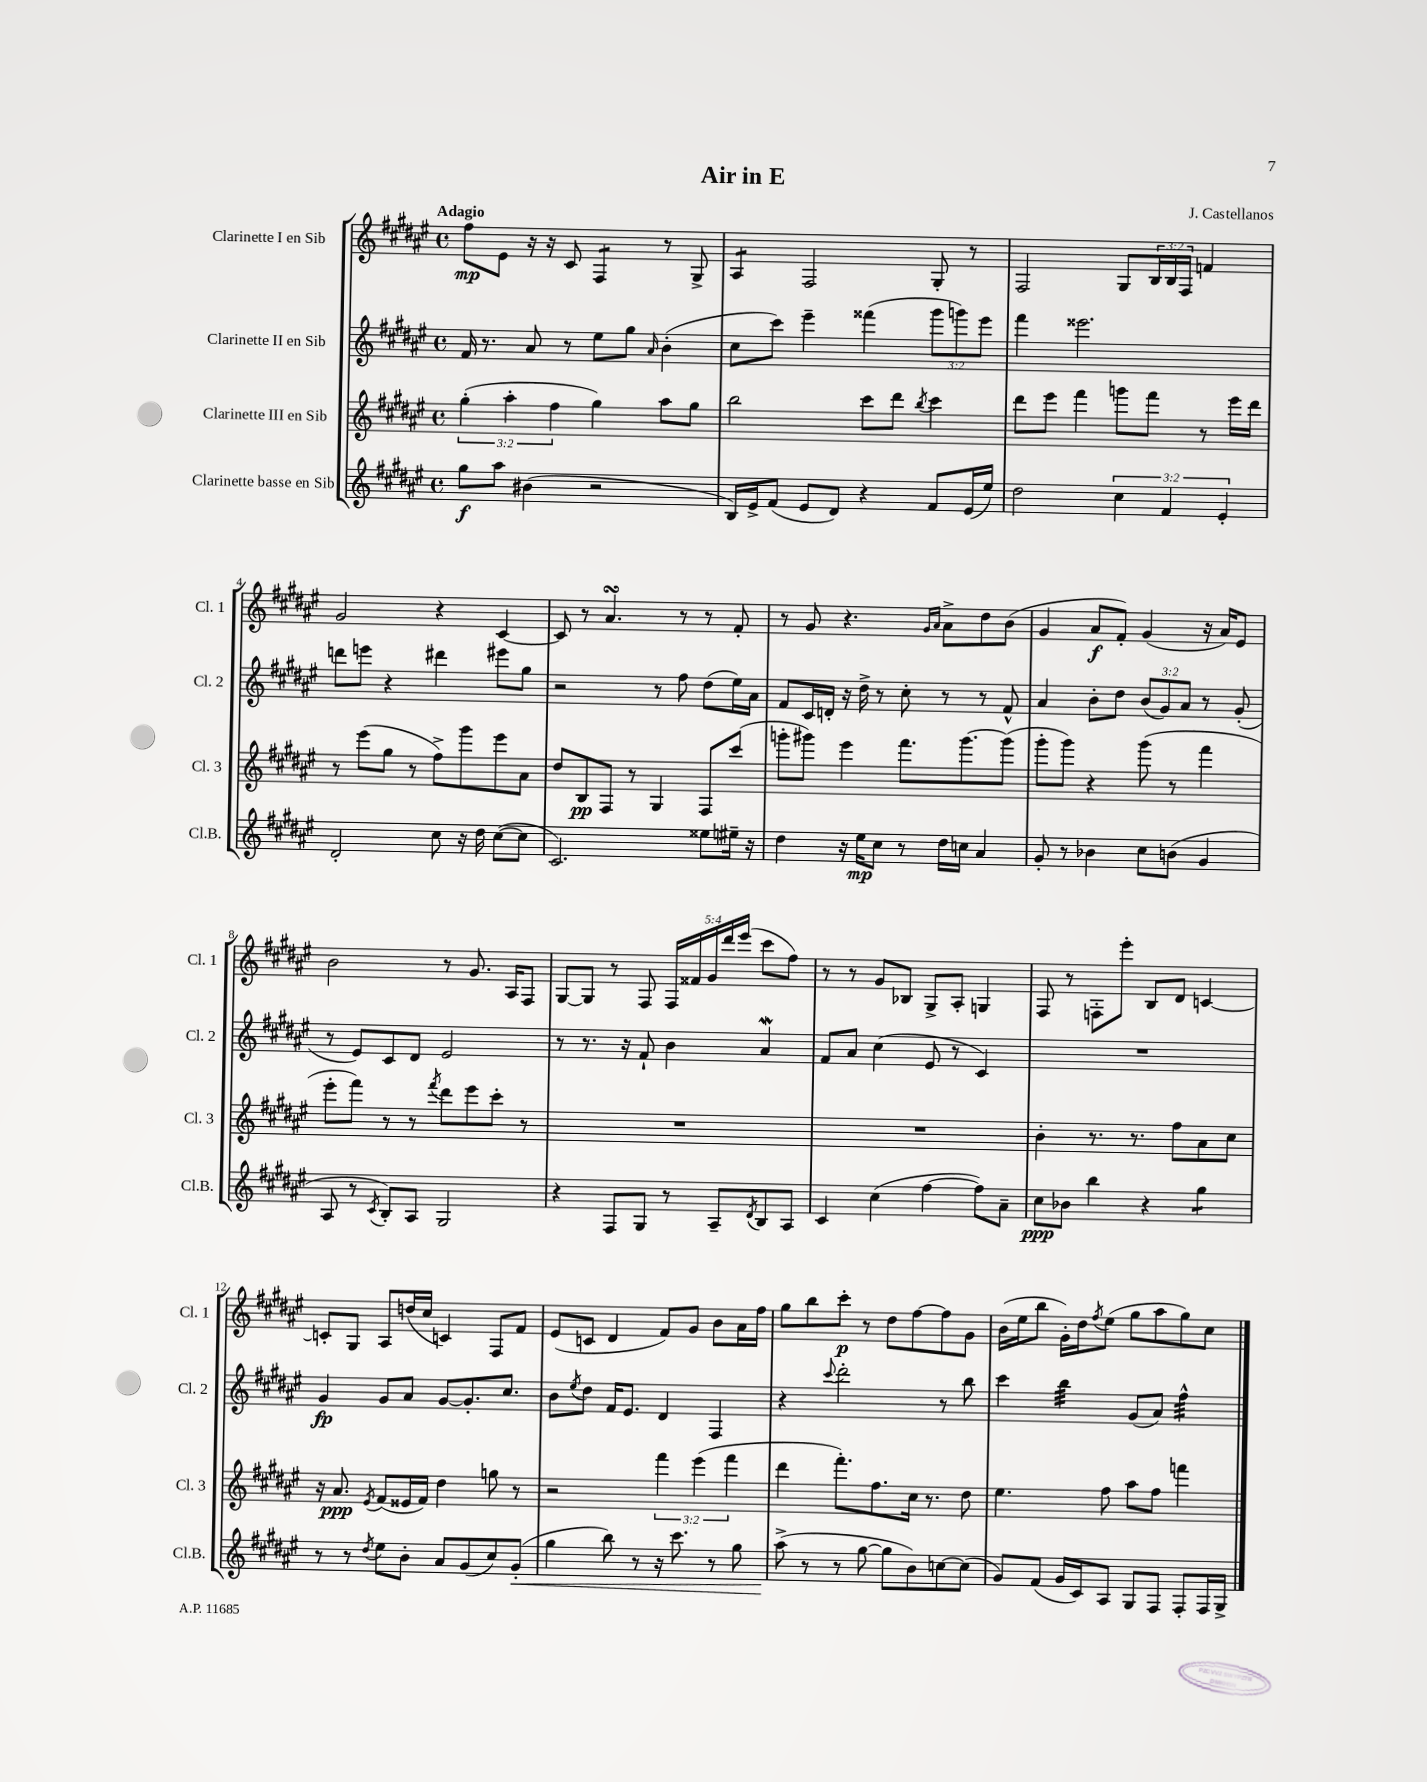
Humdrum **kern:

**kern	**kern	**kern	**kern
*staff4	*staff3	*staff2	*staff1
*clefG2	*clefG2	*clefG2	*clefG2
*k[f#c#g#d#a#e#]	*k[f#c#g#d#a#e#]	*k[f#c#g#d#a#e#]	*k[f#c#g#d#a#e#]
*M4/4	*M4/4	*M4/4	*M4/4
*met(c)	*met(c)	*met(c)	*met(c)
8gg#	(6gg#'	16f#	8ff#
.	.	8.r	.
8aa#	.	.	8e#
.	6aa#'	.	.
(4b#	.	8a#	16r
.	.	.	16r
.	6ff#	.	.
.	.	8r	8c#
2r	4gg#)	8ee#	4F#
.	.	8gg#	.
.	.	16qqa#	.
.	8aa#	(4b'	8r
.	8gg#	.	8G#^
=	=	=	=
16B)	2bb	8cc#	4A#
16e#^	.	.	.
(8f#	.	8ccc#)	.
8e#	.	4eee#~	2F#
8d#)	.	.	.
4r	8ccc#	(4fff##	.
.	8ddd#	.	.
.	8qbb	.	.
8f#	4ccc#	12ggg#	8G#'
.	.	12ggg)	.
(16e#	.	.	8r
.	.	12eee#	.
16ee#)	.	.	.
=	=	=	=
2dd#	8ddd#	4fff#	2F#
.	8eee#	.	.
.	4fff#	2.eee##	.
6cc#	8ggg	.	8G#
.	8fff#	.	24B
6f#	.	.	24B
.	.	.	24F#
.	8r	.	4f
6e#'	.	.	.
.	16eee#	.	.
.	16ddd#	.	.
=	=	=	=
2d#'	8r	8ddd	2g#
.	(8eee#	8eee	.
.	8gg#	4r	.
.	8r	.	.
8cc#	8ff#^)	4ddd#	4r
16r	8ggg#	.	.
16dd#	.	.	.
([8cc#	8eee#	8eee#	[4c#
8cc#]	8a#	8gg#	.
=	=	=	=
2.c#)	8dd#	2r	8c#]
.	8B	.	8r
.	8F#	.	4.a#
.	8r	.	.
.	4G#	8r	.
.	.	8ff#	8r
8ee##	8F#	(8dd#	8r
16ee#~	(8ccc#	16ee#)	8f#'
16r	.	16a#	.
=	=	=	=
4dd#	8ggg'	8f#	8r
.	8ggg#)	16c#	8g#
.	.	16d'	.
16r	4eee#	16r	4.r
16ee#	.	16dd#^	.
8cc#	.	8r	.
8r	8.fff#	8cc#'	.
.	.	.	16qqg#
.	.	.	16qqa#
16dd#	.	8r	8a#^
16cc	[8.ggg#	.	.
4a#	.	8r	8dd#
.	(8ggg#]	8f#^^	(8b
=	=	=	=
8g#'	8ggg#'	4a#	4g#
8r	8ggg#)	.	.
4b-	4r	8b'	8a#
.	.	8dd#	8f#')
8cc#	(8ggg#	(12b	(4g#
.	.	12g#)	.
(8b	8r	.	.
.	.	12a#	.
4g#	4fff#	8r	16r
.	.	.	16a#)
.	.	(8g#'	8e#
=	=	=	=
8A#	8eee#'	8r	2b
8r	8fff#)	8e#)	.
8qc#	.	.	.
8B')	8r	8c#	.
8A#	8r	8d#	.
.	8qfff#	.	.
2G#	8ddd#	2e#	8r
.	8eee#	.	8.g#
.	8ccc#'	.	.
.	.	.	16A#
.	8r	.	8F#
=	=	=	=
4r	1r	8r	[8G#
.	.	8.r	8G#]
8F#	.	.	8r
.	.	16r	.
8G#	.	8f#`	8F#
8r	.	4b	20F#
.	.	.	20f##
.	.	.	20g#
8A#~	.	.	.
.	.	.	20ddd#
.	.	.	(20eee#
8qd#	.	.	.
8B	.	4a#	8ccc#
8A#	.	.	8ff#)
=	=	=	=
4c#	1r	8f#	8r
.	.	8a#	8r
(4cc#	.	(4cc#	8g#
.	.	.	8B-
[4ff#	.	8e#	8G#^
.	.	8r	8A#'
8ff#])	.	4c#)	4G
8a#~	.	.	.
=	=	=	=
8cc#	4b'	1r	8F#
8b-	.	.	8r
4bb	8.r	.	8F'
.	.	.	8eee#'
.	8.r	.	.
4r	.	.	8B
.	8ff#	.	8d#
4gg#	8a#	.	[4c
.	8cc#	.	.
=	=	=	=
8r	16r	4g#	8c']
.	8.a#	.	.
8r	.	.	8G#
8qdd#	8qe#	.	.
8ee#	(8f#	8g#	8A#
8b'	16e##	8a#	(16dd
.	16f#)	.	16cc#
8a#	4dd#	[8g#	4c)
(8g#	.	8.g#']	.
8cc#)	8gg	.	8F#
.	.	8.cc#	.
(8g#'	8r	.	8f#
=	=	=	=
4gg#	2r	8b	(8e#
.	.	8qee#	.
.	.	8dd#	8c
8bb)	.	16f#	4d#
.	.	8.e#	.
8r	.	.	.
16r	6fff#	4d#	8f#)
8.ccc#	.	.	.
.	.	.	8g#
.	(6eee#	.	.
8r	.	4F#	8b
.	6fff#	.	.
8gg#	.	.	16a#
.	.	.	16ff#
=	=	=	=
(8aa#^	4ddd#	4r	8gg#
8r	.	.	8bb
.	.	8qqccc#	.
8r	8.fff#')	2ddd#'	8ccc#'
[8gg#	.	.	8r
.	8.ff#	.	.
8gg#]	.	.	8dd#
8b)	16cc#	.	[8ff#
.	8.r	.	.
[8cc	.	8r	8ff#]
(8cc]	8dd#	8bb	8g#
=	=	=	=
8g#)	4.ee#	4ccc#	(16b
.	.	.	16ee#
(8f#	.	.	8bb
16g#	.	4bb	16g#')
16c#)	.	.	16dd#
.	.	.	8qff#
8A#	8ff#	.	(8ee#
8G#	8aa#	(8g#	8gg#
8F#	8ff#	8a#)	8aa#
8F#'	4fff	4ff#^^	8gg#)
16F#	.	.	8cc#
16G#^	.	.	.
==	==	==	==
*-	*-	*-	*-
